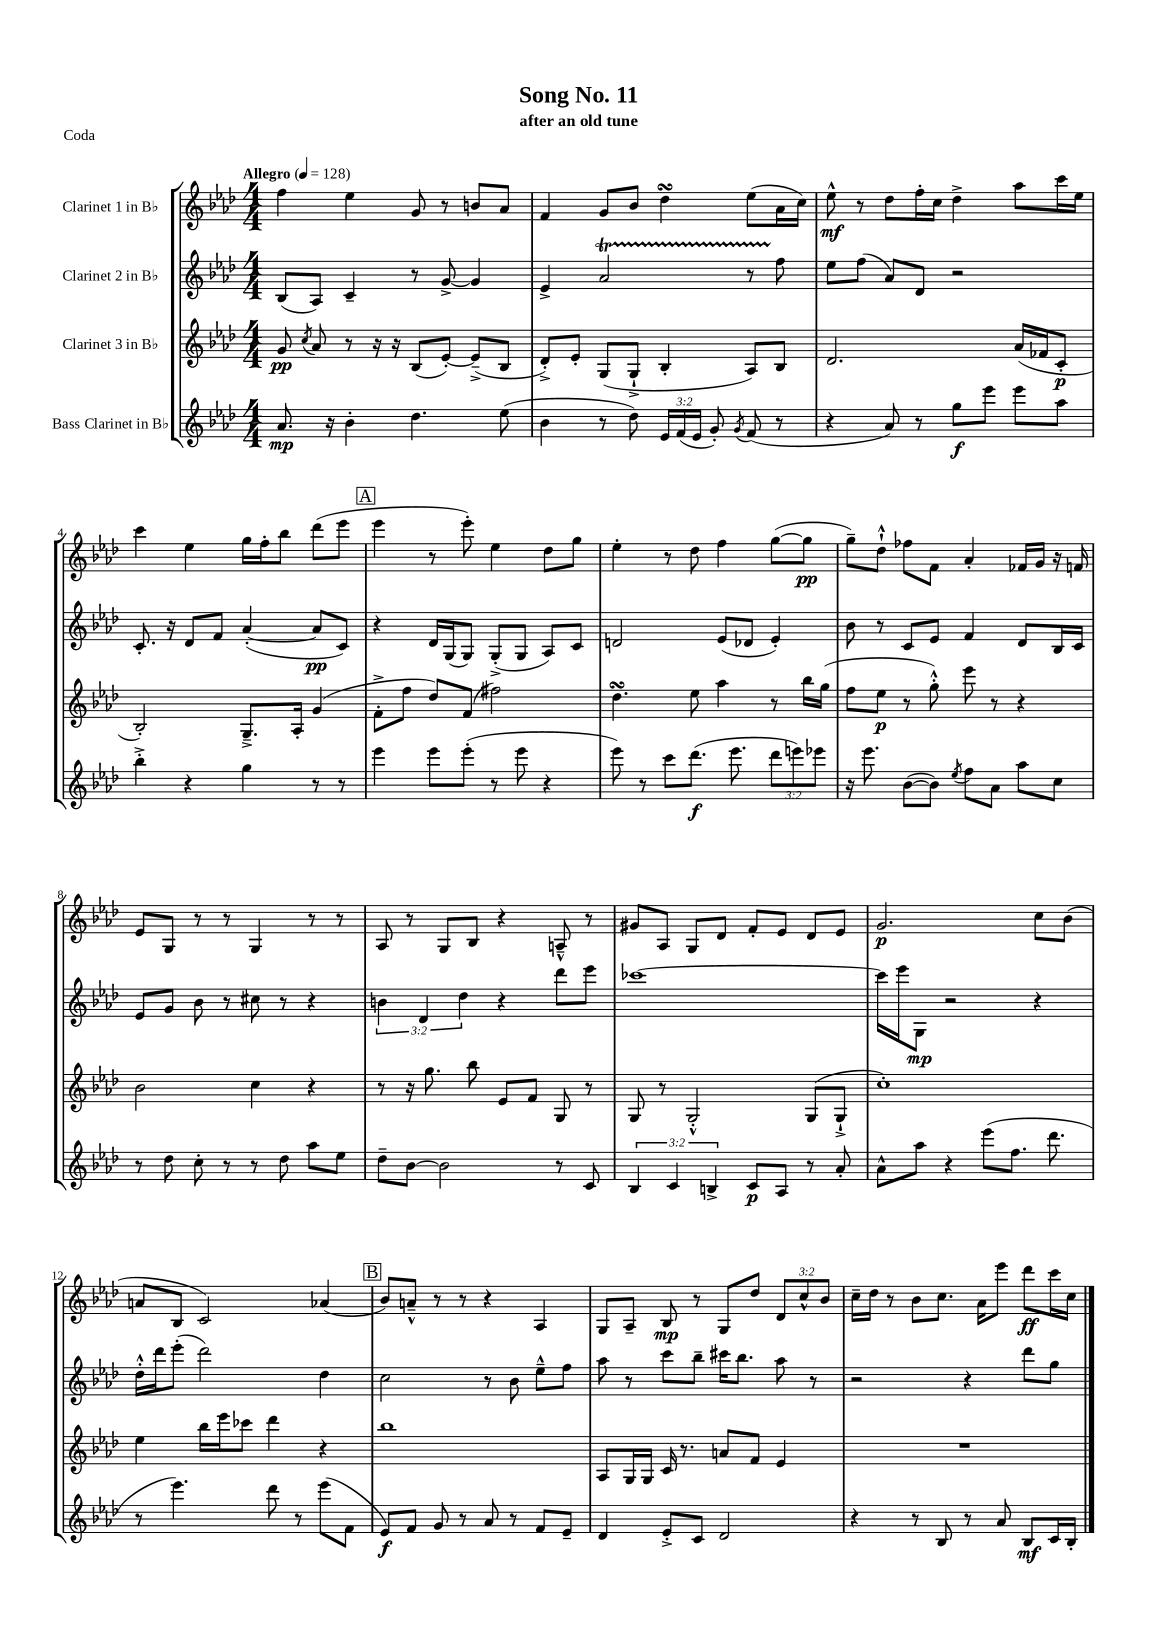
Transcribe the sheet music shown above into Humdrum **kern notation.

**kern	**dynam	**kern	**dynam	**kern	**dynam	**kern	**dynam
*part4	*part4	*part3	*part3	*part2	*part2	*part1	*part1
*staff4	*staff4	*staff3	*staff3	*staff2	*staff2	*staff1	*staff1
*I"Bass Clarinet in B♭	*	*I"Clarinet 3 in B♭	*	*I"Clarinet 2 in B♭	*	*I"Clarinet 1 in B♭	*
*clefG2	*	*clefG2	*	*clefG2	*	*clefG2	*
*k[b-e-a-d-]	*	*k[b-e-a-d-]	*	*k[b-e-a-d-]	*	*k[b-e-a-d-]	*
*M4/4	*	*M4/4	*	*M4/4	*	*M4/4	*
*MM128	*	*MM128	*	*MM128	*	*MM128	*
=1	=1	=1	=1	=1	=1	=1	=1
!	!	!	!	!	!	!LO:TX:a:B:t=Allegro	!
8.a-/	mp	8g/	pp	(8B-/L	.	4ff\	.
.	.	8qcc/	.	.	.	.	.
.	.	8a-/	.	8A-/J)	.	.	.
16r	.	.	.	.	.	.	.
4b-'\	.	8r	.	4c~/	.	4ee-\	.
.	.	16r	.	.	.	.	.
.	.	16r	.	.	.	.	.
4.dd-\	.	(8B-/L	.	8r	.	8g/	.
.	.	[8e-'/J)	.	[8g^/	.	8r	.
.	.	(8e-~^/L]	.	4g/]	.	8bn/L	.
(8ee-\	.	8B-/J	.	.	.	8a-/J	.
=2	=2	=2	=2	=2	=2	=2	=2
4b-\	.	8d-'^/L)	.	4e-^/	.	4f/	.
.	.	8e-'/J	.	.	.	.	.
8r	.	(8G/L	.	2a-T/	.	8g/L	.
8dd-\)	.	8G`^/J	.	.	.	8b-/J	.
24e-/LL	.	4B-'/	.	.	.	4dd-sSSs\	.
(24f/	.	.	.	.	.	.	.
24e-/JJ	.	.	.	.	.	.	.
8g'/)	.	.	.	.	.	.	.
8qg/	.	.	.	.	.	.	.
(8f/	.	8A-/L)	.	8r	.	(8ee-\L	.
8r	.	8B-/J	.	8ff\	.	16a-\L	.
.	.	.	.	.	.	16cc\JJ)	.
=3	=3	=3	=3	=3	=3	=3	=3
4r	.	2.d-/	.	8ee-\L	.	8ee-^^\	mf
.	.	.	.	(8ff\J	.	8r	.
8a-/)	.	.	.	8a-/L)	.	8dd-\L	.
8r	.	.	.	8d-/J	.	16ff'\L	.
.	.	.	.	.	.	16cc\JJ	.
8gg\L	f	.	.	2r	.	4dd-^\	.
8eee-\J	.	.	.	.	.	.	.
8eee-\L	.	(16a-/LL	.	.	.	8aa-\L	.
.	.	16f-X/J	.	.	.	.	.
8aa-\J	.	8c'/J	p	.	.	16ccc\L	.
.	.	.	.	.	.	16ee-\JJ	.
!!LO:LB:g=z
=4	=4	=4	=4	=4	=4	=4	=4
4bb-'^\	.	2B-'/)	.	8.c'/	.	4ccc\	.
.	.	.	.	16r	.	.	.
4r	.	.	.	8d-/L	.	4ee-\	.
.	.	.	.	8f/J	.	.	.
4gg\	.	8.G~^/L	.	([4a-'/	.	16gg\LL	.
.	.	.	.	.	.	16ff'\J	.
.	.	.	.	.	.	8bb-\J	.
.	.	16A-'/Jk	.	.	.	.	.
8r	.	(4g/	.	8a-/L]	pp	(8ddd-\L	.
8r	.	.	.	8c/J)	.	8eee-\J	.
!!LO:REH:place=s1:t=A
=5	=5	=5	=5	=5	=5	=5	=5
4eee-\	.	8f'^\L	.	4r	.	4eee-\	.
.	.	8ff\J	.	.	.	.	.
8eee-\L	.	8dd-/L)	.	16d-/LL	.	8r	.
.	.	.	.	(16G/J	.	.	.
(8eee-'\J	.	(8f/J	.	8G/J)	.	8eee-'\)	.
8r	.	2ff#X\)	.	(8G'^/L	.	4ee-\	.
8eee-\	.	.	.	8G/J	.	.	.
4r	.	.	.	8A-/L)	.	8dd-\L	.
.	.	.	.	8c/J	.	8gg\J	.
=6	=6	=6	=6	=6	=6	=6	=6
8eee-\)	.	4.dd-sSSs\	.	2dn/	.	4ee-'\	.
8r	.	.	.	.	.	.	.
8ccc\L	.	.	.	.	.	8r	.
(8.ddd-\J	f	8ee-\	.	.	.	8dd-\	.
.	.	4aa-\	.	(8e-/L	.	4ff\	.
8.eee-\	.	.	.	.	.	.	.
.	.	.	.	8d-X/J	.	.	.
12ddd-\L	.	8r	.	4e-'/)	.	([8gg\L	.
12eeen\)	.	.	.	.	.	.	.
.	.	16bb-\LL	.	.	.	8gg\J]	pp
12eee-X\J	.	.	.	.	.	.	.
.	.	(16gg\JJ	.	.	.	.	.
=7	=7	=7	=7	=7	=7	=7	=7
16r	.	8ff\L	.	8b-\	.	8gg~\L)	.
8.eee-\	.	.	.	.	.	.	.
.	.	8ee-\J	p	8r	.	8dd-`^^\J	.
([8b-\L	.	8r	.	8c/L	.	8ff-X\L	.
8b-\J])	.	8gg'^^\)	.	8e-/J	.	8f\J	.
8qee-/	.	.	.	.	.	.	.
8ff\L	.	8eee-\	.	4f/	.	4a-'/	.
8a-\J	.	8r	.	.	.	.	.
8aa-\L	.	4r	.	8d-/L	.	16f-X/LL	.
.	.	.	.	.	.	16g/JJ	.
8cc\J	.	.	.	16B-/L	.	16r	.
.	.	.	.	16c/JJ	.	16fn/	.
!!LO:LB:g=z
=8	=8	=8	=8	=8	=8	=8	=8
8r	.	2b-\	.	8e-/L	.	8e-/L	.
8dd-\	.	.	.	8g/J	.	8G/J	.
8cc'\	.	.	.	8b-\	.	8r	.
8r	.	.	.	8r	.	8r	.
8r	.	4cc\	.	8cc#X\	.	4G/	.
8dd-\	.	.	.	8r	.	.	.
8aa-\L	.	4r	.	4r	.	8r	.
8ee-\J	.	.	.	.	.	8r	.
=9	=9	=9	=9	=9	=9	=9	=9
8dd-~\L	.	8r	.	6bn\	.	8A-/	.
[8b-\J	.	16r	.	.	.	8r	.
.	.	.	.	6d-/	.	.	.
.	.	8.gg\	.	.	.	.	.
2b-\]	.	.	.	.	.	8G/L	.
.	.	.	.	6dd-\	.	.	.
.	.	8bb-\	.	.	.	8B-/J	.
.	.	8e-/L	.	4r	.	4r	.
.	.	8f/J	.	.	.	.	.
8r	.	8G/	.	8ddd-\L	.	8An~^^/	.
8c/	.	8r	.	8eee-\J	.	8r	.
=10	=10	=10	=10	=10	=10	=10	=10
6B-/	.	8G/	.	[1ccc-X	.	8g#X/L	.
.	.	8r	.	.	.	8A-/J	.
6c/	.	.	.	.	.	.	.
.	.	2G'^^/	.	.	.	8G/L	.
6Bn^/	.	.	.	.	.	.	.
.	.	.	.	.	.	8d-/J	.
8c/L	p	.	.	.	.	8f'/L	.
8A-/J	.	.	.	.	.	8e-/J	.
8r	.	(8G/L	.	.	.	8d-/L	.
8a-'/	.	8G`^/J	.	.	.	8e-/J	.
=11	=11	=11	=11	=11	=11	=11	=11
8a-^^\L	.	1cc')	.	16ccc-\LL]	.	2.g/	p
.	.	.	.	16eee-\J	.	.	.
8aa-\J	.	.	.	8G\J	mp	.	.
4r	.	.	.	2r	.	.	.
(8eee-\L	.	.	.	.	.	.	.
8.ff\J	.	.	.	.	.	.	.
.	.	.	.	4r	.	8cc\L	.
8.ddd-\	.	.	.	.	.	.	.
.	.	.	.	.	.	(8b-\J	.
!!LO:LB:g=z
=12	=12	=12	=12	=12	=12	=12	=12
8r	.	4ee-\	.	16dd-'^^\LL	.	8an/L	.
.	.	.	.	16ddd-\J	.	.	.
4.eee-\)	.	.	.	(8eee-'\J	.	8B-/J	.
.	.	16bb-\LL	.	2ddd-\)	.	2c/)	.
.	.	16eee-\J	.	.	.	.	.
.	.	8ccc-X\J	.	.	.	.	.
8ddd-\	.	4ddd-\	.	.	.	.	.
8r	.	.	.	.	.	.	.
(8eee-\L	.	4r	.	4dd-\	.	(4a-X/	.
8f\J	.	.	.	.	.	.	.
!!LO:REH:place=s1:t=B
=13	=13	=13	=13	=13	=13	=13	=13
8e-/L)	f	1bb-	.	2cc\	.	8b-/L)	.
8f/J	.	.	.	.	.	8an~^^/J	.
8g/	.	.	.	.	.	8r	.
8r	.	.	.	.	.	8r	.
8a-/	.	.	.	8r	.	4r	.
8r	.	.	.	8b-\	.	.	.
8f/L	.	.	.	8ee-~^^\L	.	4A-/	.
8e-~/J	.	.	.	8ff\J	.	.	.
=14	=14	=14	=14	=14	=14	=14	=14
4d-/	.	8A-/L	.	8aa-\	.	8G/L	.
.	.	16G/L	.	8r	.	8A-~/J	.
.	.	16G/JJ	.	.	.	.	.
8e-'^/L	.	16c/	.	8ccc\L	.	8B-/	mp
.	.	8.r	.	.	.	.	.
8c/J	.	.	.	8bb-~\J	.	8r	.
2d-/	.	8an/L	.	16ccc#X\KL	.	8G/L	.
.	.	.	.	8.bb-\J	.	.	.
.	.	8f/J	.	.	.	8dd-/J	.
.	.	4e-/	.	8aa-\	.	12d-/L	.
.	.	.	.	.	.	12cc^^/	.
.	.	.	.	8r	.	.	.
.	.	.	.	.	.	12b-/J	.
=15	=15	=15	=15	=15	=15	=15	=15
4r	.	1r	.	2r	.	16cc~\LL	.
.	.	.	.	.	.	16dd-\JJ	.
.	.	.	.	.	.	8r	.
8r	.	.	.	.	.	8b-\L	.
8B-/	.	.	.	.	.	8.cc\J	.
8r	.	.	.	4r	.	.	.
.	.	.	.	.	.	16a-\KL	.
8a-/	.	.	.	.	.	8eee-\J	.
8B-/L	mf	.	.	8ddd-\L	.	8ddd-\L	ff
16c/L	.	.	.	8gg\J	.	16ccc\L	.
16B-'/JJ	.	.	.	.	.	16cc\JJ	.
==	==	==	==	==	==	==	==
*-	*-	*-	*-	*-	*-	*-	*-
